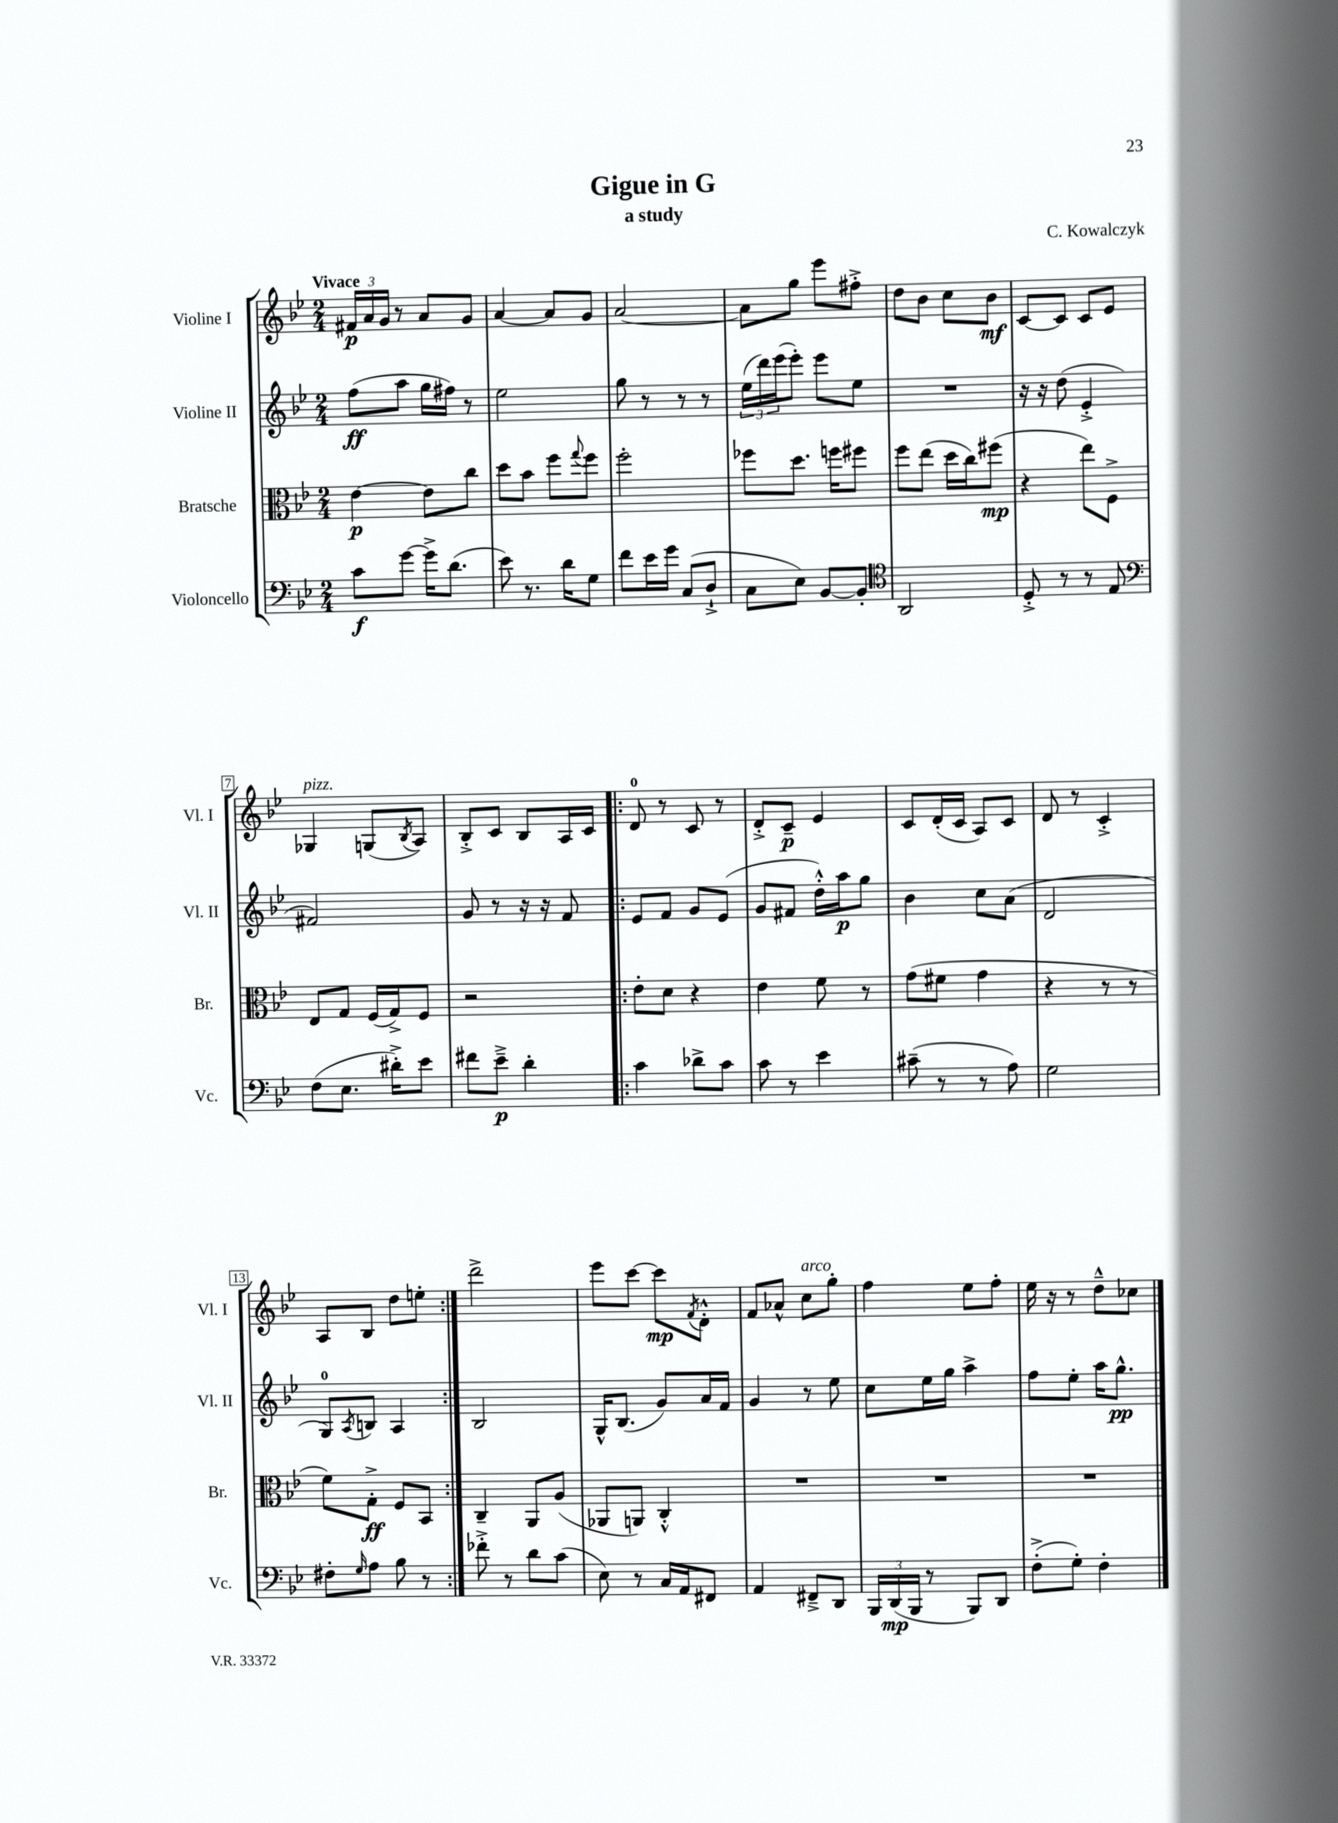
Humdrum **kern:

**kern	**kern	**kern	**kern
*staff4	*staff3	*staff2	*staff1
*clefF4	*clefC3	*clefG2	*clefG2
*k[b-e-]	*k[b-e-]	*k[b-e-]	*k[b-e-]
*M2/4	*M2/4	*M2/4	*M2/4
8c	[4e-	(8ff	24f#
.	.	.	24a
.	.	.	24g
[8g	.	8aa	8r
16g^]	8e-]	16gg	8a
(8.d	.	16ff#)	.
.	8cc	8r	8g
=	=	=	=
8e-)	8dd	2ee-	[4a
8.r	8b-	.	.
.	8ff	.	8a]
16d	.	.	.
.	8qqgg	.	.
8G	8ff	.	8g
=	=	=	=
8f	2ff'	8gg	[2a
16e-	.	8r	.
16g	.	.	.
(8C	.	8r	.
8D`^	.	8r	.
=	=	=	=
8C	8ff-	(24ee-	8a]
.	.	24ddd)	.
.	.	(24eee-	.
8E-)	8.dd	8eee-')	8gg
[8BB-	.	8eee-	8eee-
.	16ff	.	.
8BB-']	8ff#	8ee-	8ff#'^
=	=	=	=
*clefC4	*	*	*
2AA	8ff	2r	8dd
.	(8ee-	.	8b-
.	16dd	.	8cc
.	16cc)	.	.
.	(8ff#	.	8b-
=	=	=	=
8D'^	4r	16r	[8c
.	.	16r	.
8r	.	(8dd	8c]
8r	8ee-)	4e-'^	8c
8E-	8F^	.	8e-
=	=	=	=
*clefF4	*	*	*
(8F	8E-	2f#)	4G-
8.E-	8G	.	.
.	(16F	.	(8G
16d#'^)	16G^)	.	.
.	.	.	8qB-
8e-	8F	.	8A)
=	=	=	=
8f#	2r	8g	8B-'^
8e-~^	.	8r	8c
4d'	.	16r	8B-
.	.	16r	.
.	.	8f	16A
.	.	.	16c
=!|:	=!|:	=!|:	=!|:
4c	8e-'	8e-	8d
.	8d	8f	8r
8d-^	4r	8g	8c
8c	.	(8e-	8r
=	=	=	=
8c	4e-	8g	8d'^
8r	.	8f#	8c~
4e-	8f	16dd'^^)	4e-
.	.	16aa	.
.	8r	8gg	.
=	=	=	=
(8c#~	(8g	4b-	8c
8r	8f#	.	(16d'
.	.	.	16c
8r	4g	8cc	8A)
8A)	.	(8a	8c
=	=	=	=
2G	4r	2d	8d
.	.	.	8r
.	8r	.	4c'^
.	8r	.	.
=	=	=	=
8F#'	8f)	8G)	8A
16qqG	.	8qA	.
8A	8G'^	8B	8B-
8B-	8F	4A	8dd
8r	8BB-	.	8ee'
=:|!	=:|!	=:|!	=:|!
8f-'^	4C~	2B-	2ddd^
8r	.	.	.
8d	8AA	.	.
(8c	(8A	.	.
=	=	=	=
8E-)	8AA-	16G^^	8eee-
.	.	(8.B-	.
8r	8AA)	.	[8ccc
16C	4C'^^	8g)	8ccc]
16AA	.	.	.
.	.	.	8qf
8FF#	.	16a	8d'^^
.	.	16f	.
=	=	=	=
4AA	2r	4g	8f
.	.	.	8a-^^
8FF#~^	.	8r	8cc
8DD	.	8ee-	8gg'
=	=	=	=
24BBB-	2r	8cc	4ff
(24DD	.	.	.
24BBB-	.	.	.
8r	.	16ee-	.
.	.	16gg	.
8BBB-)	.	4aa^	8ee-
8DD	.	.	8ff'
=	=	=	=
(8F'^	2r	8ff	16ee-
.	.	.	16r
8G')	.	8ee-'	8r
4F'	.	16aa	8dd~^^
.	.	8.gg^^	.
.	.	.	8cc-
==	==	==	==
*-	*-	*-	*-
